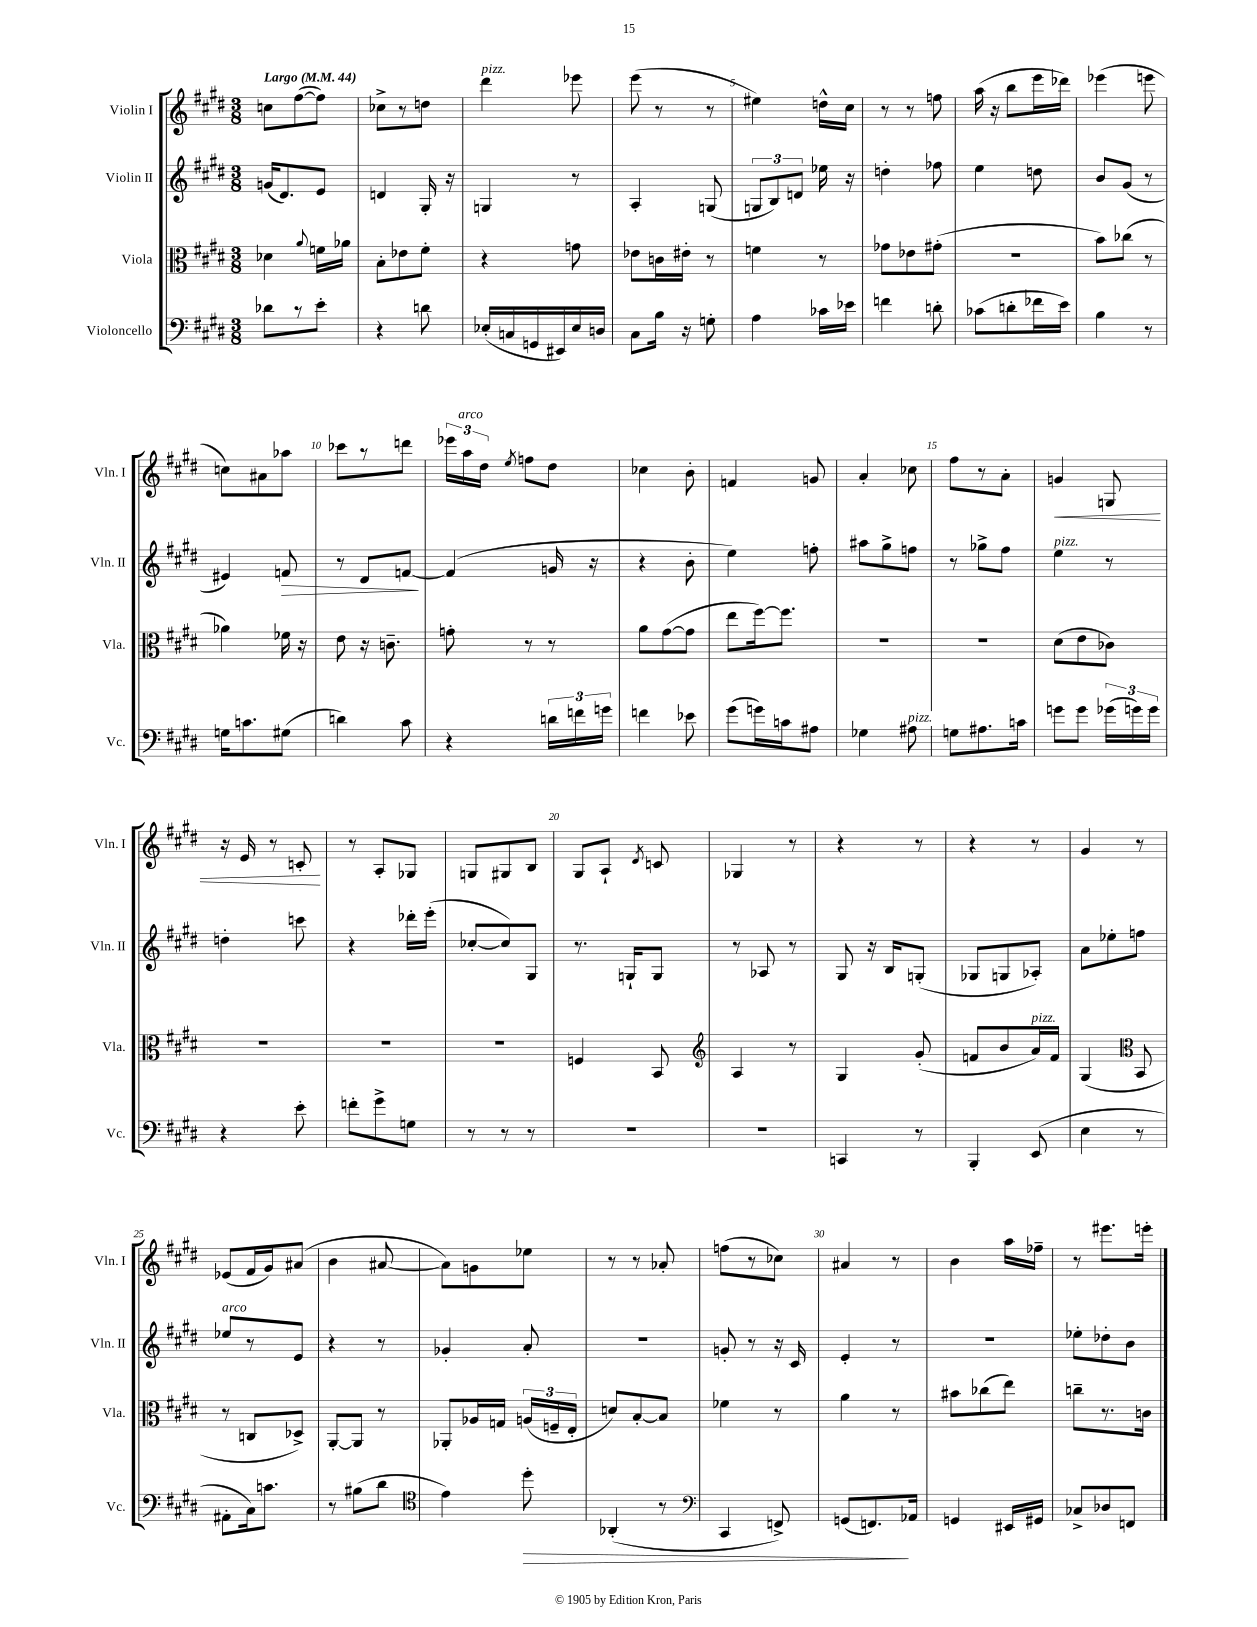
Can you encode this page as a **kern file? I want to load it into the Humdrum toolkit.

**kern	**dynam	**kern	**kern	**dynam	**kern	**dynam
*part4	*part4	*part3	*part2	*part2	*part1	*part1
*staff4	*staff4	*staff3	*staff2	*staff2	*staff1	*staff1
*I"Violoncello	*	*I"Viola	*I"Violin II	*	*I"Violin I	*
*I'Vc.	*	*I'Vla.	*I'Vln. II	*	*I'Vln. I	*
*clefF4	*	*clefC3	*clefG2	*	*clefG2	*
*k[f#c#g#d#]	*	*k[f#c#g#d#]	*k[f#c#g#d#]	*	*k[f#c#g#d#]	*
*M3/8	*	*M3/8	*M3/8	*	*M3/8	*
*MM44	*	*MM44	*MM44	*	*MM44	*
=1	=1	=1	=1	=1	=1	=1
!	!	!	!	!	!LO:TX:a:B:t=Largo	!
8d-X\L	.	4d-X\	(16gn/KL	.	8ccn\L	.
.	.	.	8.d#/)	.	.	.
8r	.	.	.	.	([8ff#\	.
.	.	8qqa/	.	.	.	.
8e'\J	.	16fn\LL	8e/J	.	8ff#\J])	.
.	.	16a-X\JJ	.	.	.	.
=2	=2	=2	=2	=2	=2	=2
4r	.	8B'\L	4dn/	.	8cc-X^\L	.
.	.	8e-X\	.	.	8r	.
8dn\	.	8f#'\J	16G#'/	.	8ddn\J	.
.	.	.	16r	.	.	.
=3	=3	=3	=3	=3	=3	=3
!	!	!	!	!	!LO:TX:a:i:t=pizz.	!
(16E-X'/LL	.	4r	4Gn/	.	4ddd#\	.
16Cn/	.	.	.	.	.	.
16GGn/	.	.	.	.	.	.
16EE#X/)	.	.	.	.	.	.
16E-/	.	8gn\	8r	.	8eee-X\	.
16Dn/JJ	.	.	.	.	.	.
=4	=4	=4	=4	=4	=4	=4
8C#\L	.	8e-X\L	4A'/	.	(8eee\	.
16B\Jk	.	16cn\L	.	.	8r	.
16r	.	16e#X'\JJ	.	.	.	.
8Gn'\	.	8r	(8Gn/	.	8r	.
=5	=5	=5	=5	=5	=5	=5
4A\	.	4fn\	12Gn/L	.	4ee#X\)	.
.	.	.	12B/)	.	.	.
.	.	.	12dn/J	.	.	.
16c-X\LL	.	8r	16ee-X\	.	16ddn^^\LL	.
16e-X\JJ	.	.	16r	.	16cc#\JJ	.
=6	=6	=6	=6	=6	=6	=6
4fn\	.	8g-X\L	4ddn'\	.	8r	.
.	.	8e-X\	.	.	8r	.
8dn'\	.	(8g#X'\J	8ff-X\	.	8ffn\	.
=7	=7	=7	=7	=7	=7	=7
(8c-X\L	.	4.r	4ee\	.	(16aa\	.
.	.	.	.	.	16r	.
8dn'\	.	.	.	.	8bb\L	.
16f-X\L	.	.	8ddn\	.	16eee\L	.
16e\JJ)	.	.	.	.	16ddd-X\JJ)	.
=8	=8	=8	=8	=8	=8	=8
4B\	.	8b\L)	8b/L	.	(4eee-X\	.
.	.	(8cc-X\J	(8g#/J	.	.	.
8r	.	8r	8r	.	8eeen\	.
!!LO:LB:g=z
=9	=9	=9	=9	=9	=9	=9
16Gn\KL	.	4a-X\)	4e#X/)	.	8ccn\L)	.
8.cn\	.	.	.	.	.	.
.	.	.	.	.	8a#X\	.
!	!	!	!	!LO:HP:b	!	!
(8G#X\J	.	16f-X\	8fn/	>	8aa-X\J	.
.	.	16r	.	.	.	.
=10	=10	=10	=10	=10	=10	=10
4dn\)	.	8e\	8r	.	8ccc-X\L	.
.	.	16r	8d#/L	.	8r	.
.	.	8.cn~\	.	.	.	.
8c#\	.	.	[8fn/J	.	8dddn\J	.
.	.	.	.	]	.	.
=11	=11	=11	=11	=11	=11	=11
4r	.	8gn'\	(4f/]	.	24eee-X\LL	.
!	!	!	!	!	!LO:TX:a:i:t=arco	!
.	.	.	.	.	24aa\	.
.	.	.	.	.	24dd#\JJ	.
.	.	.	.	.	8qee/	.
.	.	8r	.	.	8ffn\L	.
24dn\LL	.	8r	16gn/	.	8dd#\J	.
24fn\	.	.	.	.	.	.
.	.	.	16r	.	.	.
24gn\JJ	.	.	.	.	.	.
=12	=12	=12	=12	=12	=12	=12
4fn\	.	8a\L	4r	.	4cc-X\	.
.	.	([8g#\	.	.	.	.
8e-X\	.	8g#\J]	8b'\	.	8b'\	.
=13	=13	=13	=13	=13	=13	=13
(8g#\L	.	8ee\L	4ee\)	.	4fn/	.
16gn\L)	.	[16ff#\k)	.	.	.	.
16cn\J	.	8.ff#\J]	.	.	.	.
8A#X\J	.	.	8ffn'\	.	8gn/	.
=14	=14	=14	=14	=14	=14	=14
4G-X\	.	4.r	8aa#X\L	.	4a'/	.
.	.	.	8gg#^\	.	.	.
!LO:TX:a:i:t=pizz.	!	!	!	!	!	!
8A#X\	.	.	8ffn\J	.	8cc-X\	.
=15	=15	=15	=15	=15	=15	=15
8Gn\L	.	4.r	8r	.	8ff#\L	.
8.A#X\	.	.	8gg-X^\L	.	8r	.
.	.	.	8ff#\J	.	8a'\J	.
16cn\Jk	.	.	.	.	.	.
=16	=16	=16	=16	=16	=16	=16
!	!	!	!LO:TX:a:i:t=pizz.	!	!	!
!	!	!	!	!	!	!LO:HP:b
8gn\L	.	(8d#\L	4ee\	.	4gn/	<
8g\J	.	8e\	.	.	.	.
(24g-X\LL	.	8c-X\J)	8r	.	8Gn/	.
24gn\)	.	.	.	.	.	.
24g\JJ	.	.	.	.	.	.
!!LO:LB:g=z
=17	=17	=17	=17	=17	=17	=17
4r	.	4.r	4ddn'\	.	16r	.
.	.	.	.	.	16e/	.
.	.	.	.	.	8r	.
8e'\	.	.	8cccn\	.	8cn'/	.
.	.	.	.	.	.	[
=18	=18	=18	=18	=18	=18	=18
8fn'\L	.	4.r	4r	.	8r	.
8g#^\	.	.	.	.	8A'/L	.
8Gn\J	.	.	16ddd-X'\LL	.	8G-X/J	.
.	.	.	(16eee'\JJ	.	.	.
=19	=19	=19	=19	=19	=19	=19
8r	.	4.r	[8cc-X'/L	.	8Gn/L	.
8r	.	.	8cc-/])	.	8G#X/	.
8r	.	.	8G#/J	.	8B/J	.
=20	=20	=20	=20	=20	=20	=20
4.r	.	4Fn/	8.r	.	8G#/L	.
.	.	.	.	.	8A`/J	.
.	.	.	16Gn`/KL	.	.	.
.	.	.	.	.	8qd#/	.
.	.	8BB/	8G/J	.	8cn/	.
=21	=21	=21	=21	=21	=21	=21
*	*	*clefG2	*	*	*	*
4.r	.	4A/	8r	.	4G-X/	.
.	.	.	8A-X/	.	.	.
.	.	8r	8r	.	8r	.
=22	=22	=22	=22	=22	=22	=22
4CCn/	.	4G#/	8G#/	.	4r	.
.	.	.	16r	.	.	.
.	.	.	16B/KL	.	.	.
8r	.	(8g#'/	(8Gn'/J	.	8r	.
=23	=23	=23	=23	=23	=23	=23
4BBB'/	.	8fn/L	8G-X/L	.	4r	.
.	.	8b/	8Gn/	.	.	.
!	!	!LO:TX:a:i:t=pizz.	!	!	!	!
(8EE/	.	16a/L)	8A-X'/J)	.	8r	.
.	.	16f/JJ	.	.	.	.
=24	=24	=24	=24	=24	=24	=24
4E\	.	(4G#/	8a\L	.	4g#/	.
.	.	.	8ee-X'\	.	.	.
*	*	*clefC3	*	*	*	*
8r	.	8BB/	8ffn\J	.	8r	.
!!LO:LB:g=z
=25	=25	=25	=25	=25	=25	=25
!	!	!	!LO:TX:a:i:t=arco	!	!	!
8AA#X'\L	.	8r	8ee-X/L	.	(8e-X/L	.
16C#\k)	.	8Cn/L	8r	.	16f#/L	.
8.cn\J	.	.	.	.	16g#/J)	.
.	.	8D-X^/J)	8e/J	.	(8a#X/J	.
=26	=26	=26	=26	=26	=26	=26
8r	.	[8AA'/L	4r	.	4b\	.
(8B#X\L	.	8AA/J]	.	.	.	.
8d#\J	.	8r	8r	.	[8a#X/	.
=27	=27	=27	=27	=27	=27	=27
*clefC4	*	*	*	*	*	*
4e\)	.	8AA-X'/L	4g-X'/	.	8a#\L])	.
.	.	16A-X/L	.	.	8gn\	.
.	.	16Gn/JJ	.	.	.	.
!	!LO:HP:b	!	!	!	!	!
8dd#'\	>	(24An/LL	8a'/	.	8ee-X\J	.
.	.	24Fn~/	.	.	.	.
.	.	24E'/JJ	.	.	.	.
=28	=28	=28	=28	=28	=28	=28
(4AA-X'/	.	8dn/L)	4.r	.	8r	.
.	.	[8B'/	.	.	8r	.
8r	.	8B/J]	.	.	8a-X'/	.
=29	=29	=29	=29	=29	=29	=29
*clefF4	*	*	*	*	*	*
4CC#/	.	4f-X\	8gn'/	.	(8ffn\L	.
.	.	.	8r	.	8r	.
8FFn^/)	.	8r	16r	.	8cc-X\J)	.
.	.	.	16c#/	.	.	.
=30	=30	=30	=30	=30	=30	=30
(8GGn/L	.	4a\	4e'/	.	4a#X/	.
8.FFn/)	.	.	.	.	.	.
.	.	8r	8r	.	8r	.
16AA-X/Jk	]	.	.	.	.	.
=31	=31	=31	=31	=31	=31	=31
4GGn/	.	8b#X\L	4.r	.	4b\	.
.	.	(8cc-X\	.	.	.	.
16EE#X/LL	.	8ee\J)	.	.	16aa\LL	.
16GG#X/JJ	.	.	.	.	16ff-X~\JJ	.
=32	=32	=32	=32	=32	=32	=32
8C-X^/L	.	8ccn~\L	8ee-X'\L	.	8r	.
8D-X/	.	8.r	8dd-X'\	.	8.eee#X\L	.
8FFn/J	.	.	8b\J	.	.	.
.	.	16cn\Jk	.	.	16eeen'\Jk	.
==	==	==	==	==	==	==
*-	*-	*-	*-	*-	*-	*-
